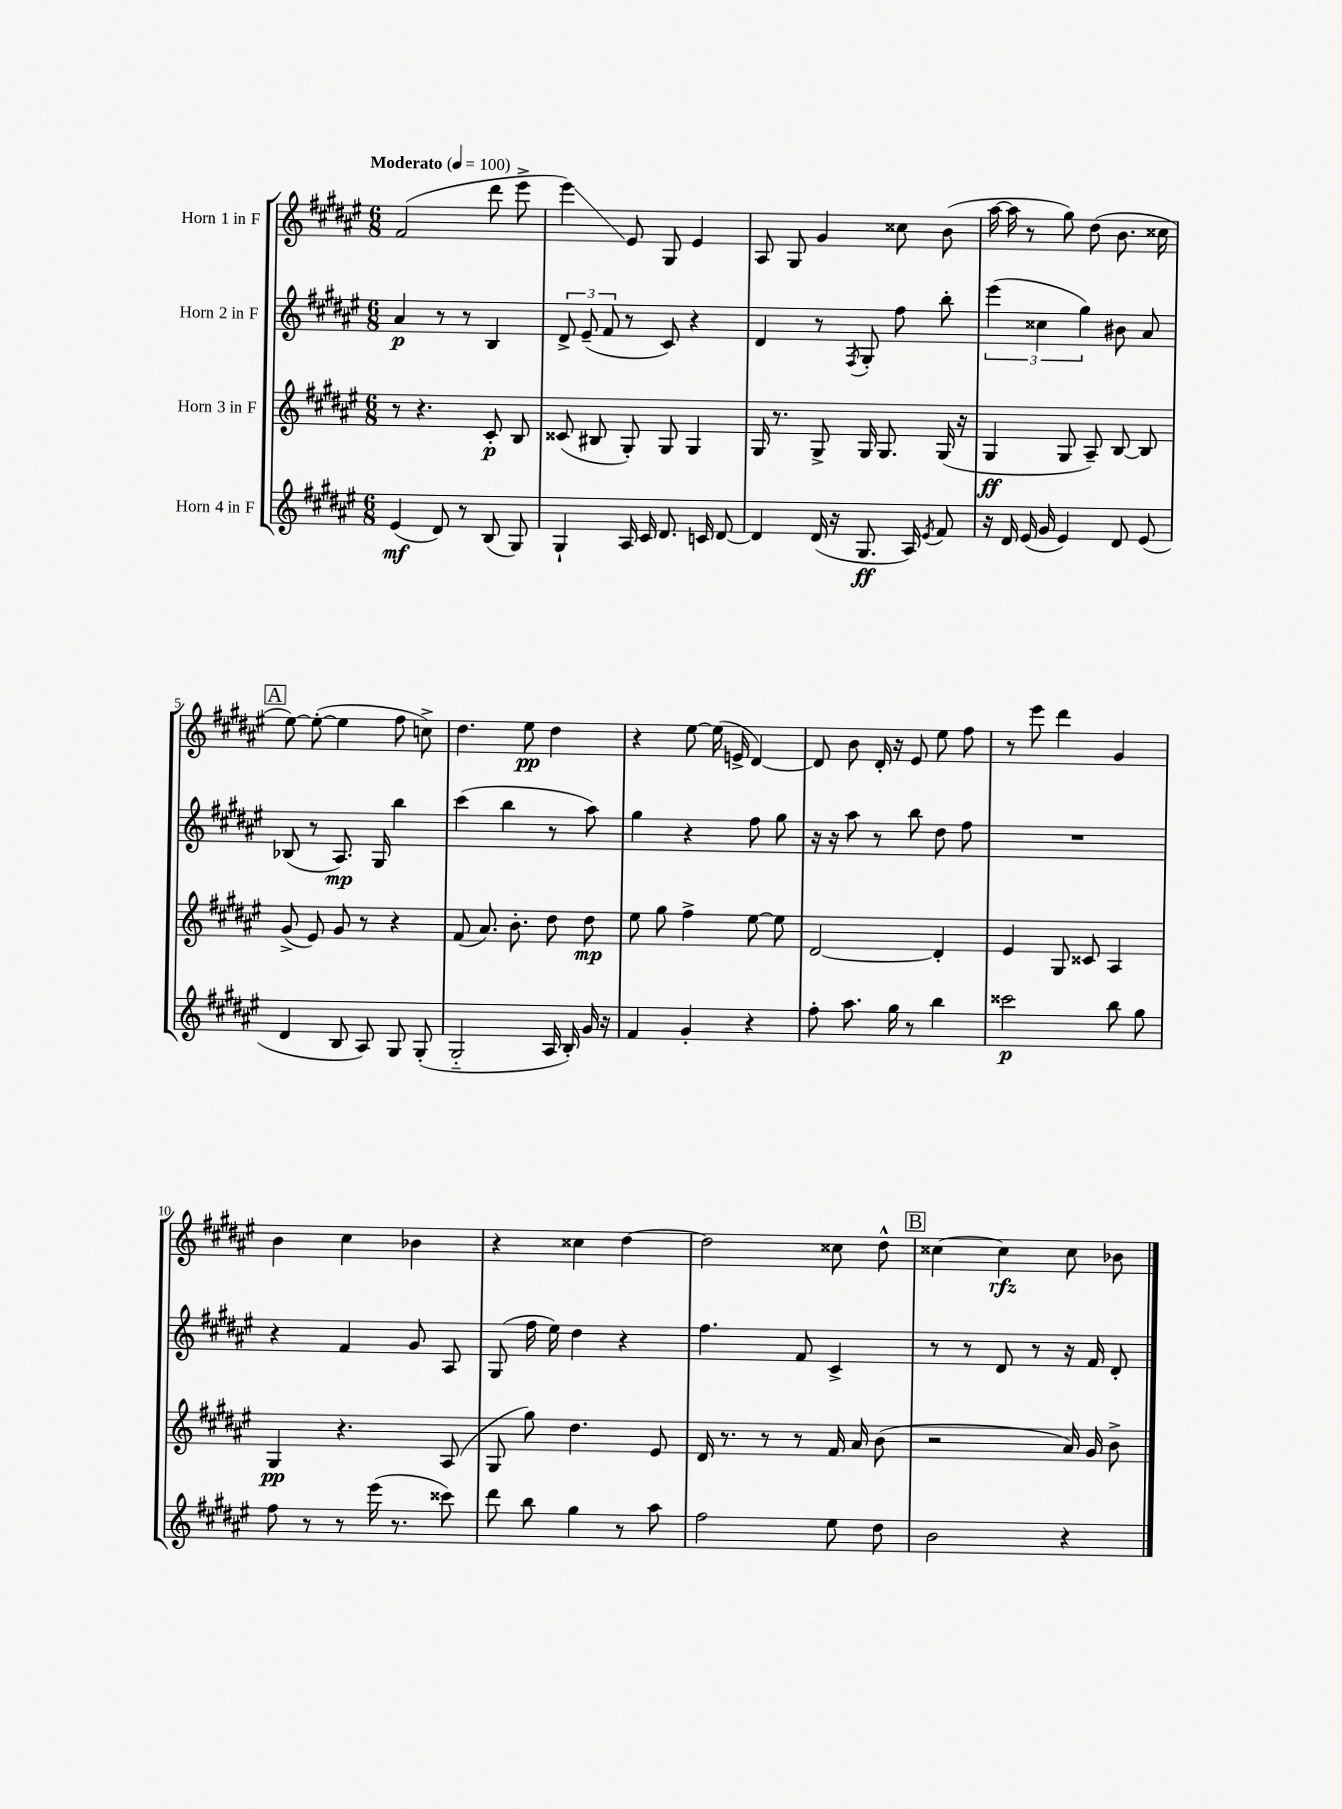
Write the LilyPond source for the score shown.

<<
\new StaffGroup <<
\new Staff = "s0" \with { instrumentName = "Horn 1 in F" } {
    \clef treble \key fis \major \numericTimeSignature \time 6/8 \tempo "Moderato" 4 = 100
    \autoBeamOff fis'2( dis'''8 eis'''8-> |
    eis'''4\glissando) eis'8 gis8 eis'4 |
    ais8 gis8 gis'4 cisis''8 b'8( |
    ais''16~ ais''16 r8 gis''8) dis''8( b'8. cisis''16 |
    \mark \markup { \box "A" } eis''8~) eis''8~-.( eis''4 fis''8 c''8->) |
    dis''4. eis''8\pp dis''4 |
    r4 eis''8~ eis''16( e'16-> dis'4~) |
    dis'8 b'8 dis'16-. r16 eis'8 eis''8 fis''8 |
    r8 eis'''8 dis'''4 gis'4 |
    b'4 cis''4 bes'4 |
    r4 cisis''4 dis''4~ |
    dis''2 cisis''8 dis''8-^ |
    \mark \markup { \box "B" } cisis''4~ cisis''4\rfz cisis''8 bes'8 \bar "|." |
}
\new Staff = "s1" \with { instrumentName = "Horn 2 in F" } {
    \clef treble \key fis \major \numericTimeSignature \time 6/8
    \autoBeamOff ais'4\p r8 r8 b4 |
    \tuplet 3/2 { dis'8-> eis'8--( fis'8 } r8 cis'8) r4 |
    dis'4 r8 \acciaccatura { fis8 } gis8-. fis''8 b''8-. |
    \tuplet 3/2 { eis'''4( cisis''4 gis''4) } bis'8 ais'8 |
    \mark \markup { \box "A" } bes8( r8 ais8.\mp) gis16 b''4 |
    cis'''4( b''4 r8 ais''8) |
    gis''4 r4 fis''8 gis''8 |
    r16 r16 ais''8 r8 b''8 dis''8 fis''8 |
    R2. |
    r4 fis'4 gis'8 ais8 |
    gis8( fis''16 eis''16) dis''4 r4 |
    fis''4. fis'8 cis'4-> |
    \mark \markup { \box "B" } r8 r8 dis'8 r8 r16 fis'16 dis'8-. \bar "|." |
}
\new Staff = "s2" \with { instrumentName = "Horn 3 in F" } {
    \clef treble \key fis \major \numericTimeSignature \time 6/8
    \autoBeamOff r8 r4. cis'8-.\p b8 |
    cisis'8( bis8 gis8-.) gis8 gis4 |
    gis16 r8. gis8-> gis16 gis8. gis16( r16 |
    gis4\ff gis8 ais8--) b8~ b8 |
    \mark \markup { \box "A" } gis'8->( eis'8) gis'8 r8 r4 |
    fis'8( ais'8.) b'8.-. dis''8 dis''8\mp |
    eis''8 gis''8 fis''4-> eis''8~ eis''8 |
    dis'2~ dis'4-. |
    eis'4 gis8 cisis'8 ais4 |
    gis4\pp r4. ais8( |
    gis8 gis''8) dis''4. eis'8 |
    dis'16 r8. r8 r8 fis'16 ais'16 b'8( |
    \mark \markup { \box "B" } r2 ais'16) gis'16 b'8-> \bar "|." |
}
\new Staff = "s3" \with { instrumentName = "Horn 4 in F" } {
    \clef treble \key fis \major \numericTimeSignature \time 6/8
    \autoBeamOff eis'4\mf( dis'8) r8 b8( gis8) |
    gis4-! ais16 cis'16 dis'8. c'16 dis'8~ |
    dis'4 dis'16( r16 gis8.\ff ais16) \acciaccatura { eis'8 } fis'8 |
    r16 dis'16 eis'16( gis'16 eis'4) dis'8 eis'8( |
    \mark \markup { \box "A" } dis'4 b8 ais8) gis8 gis8-.( |
    gis2-_ ais16 b16-.) gis'16 r16 |
    fis'4 gis'4-. r4 |
    fis''8-. ais''8. gis''16 r8 b''4 |
    cisis'''2\p b''8 gis''8 |
    fis''8 r8 r8 eis'''16( r8. cisis'''8) |
    dis'''8 b''8 gis''4 r8 ais''8 |
    fis''2 eis''8 dis''8 |
    \mark \markup { \box "B" } b'2 r4 \bar "|." |
}
>>
>>
